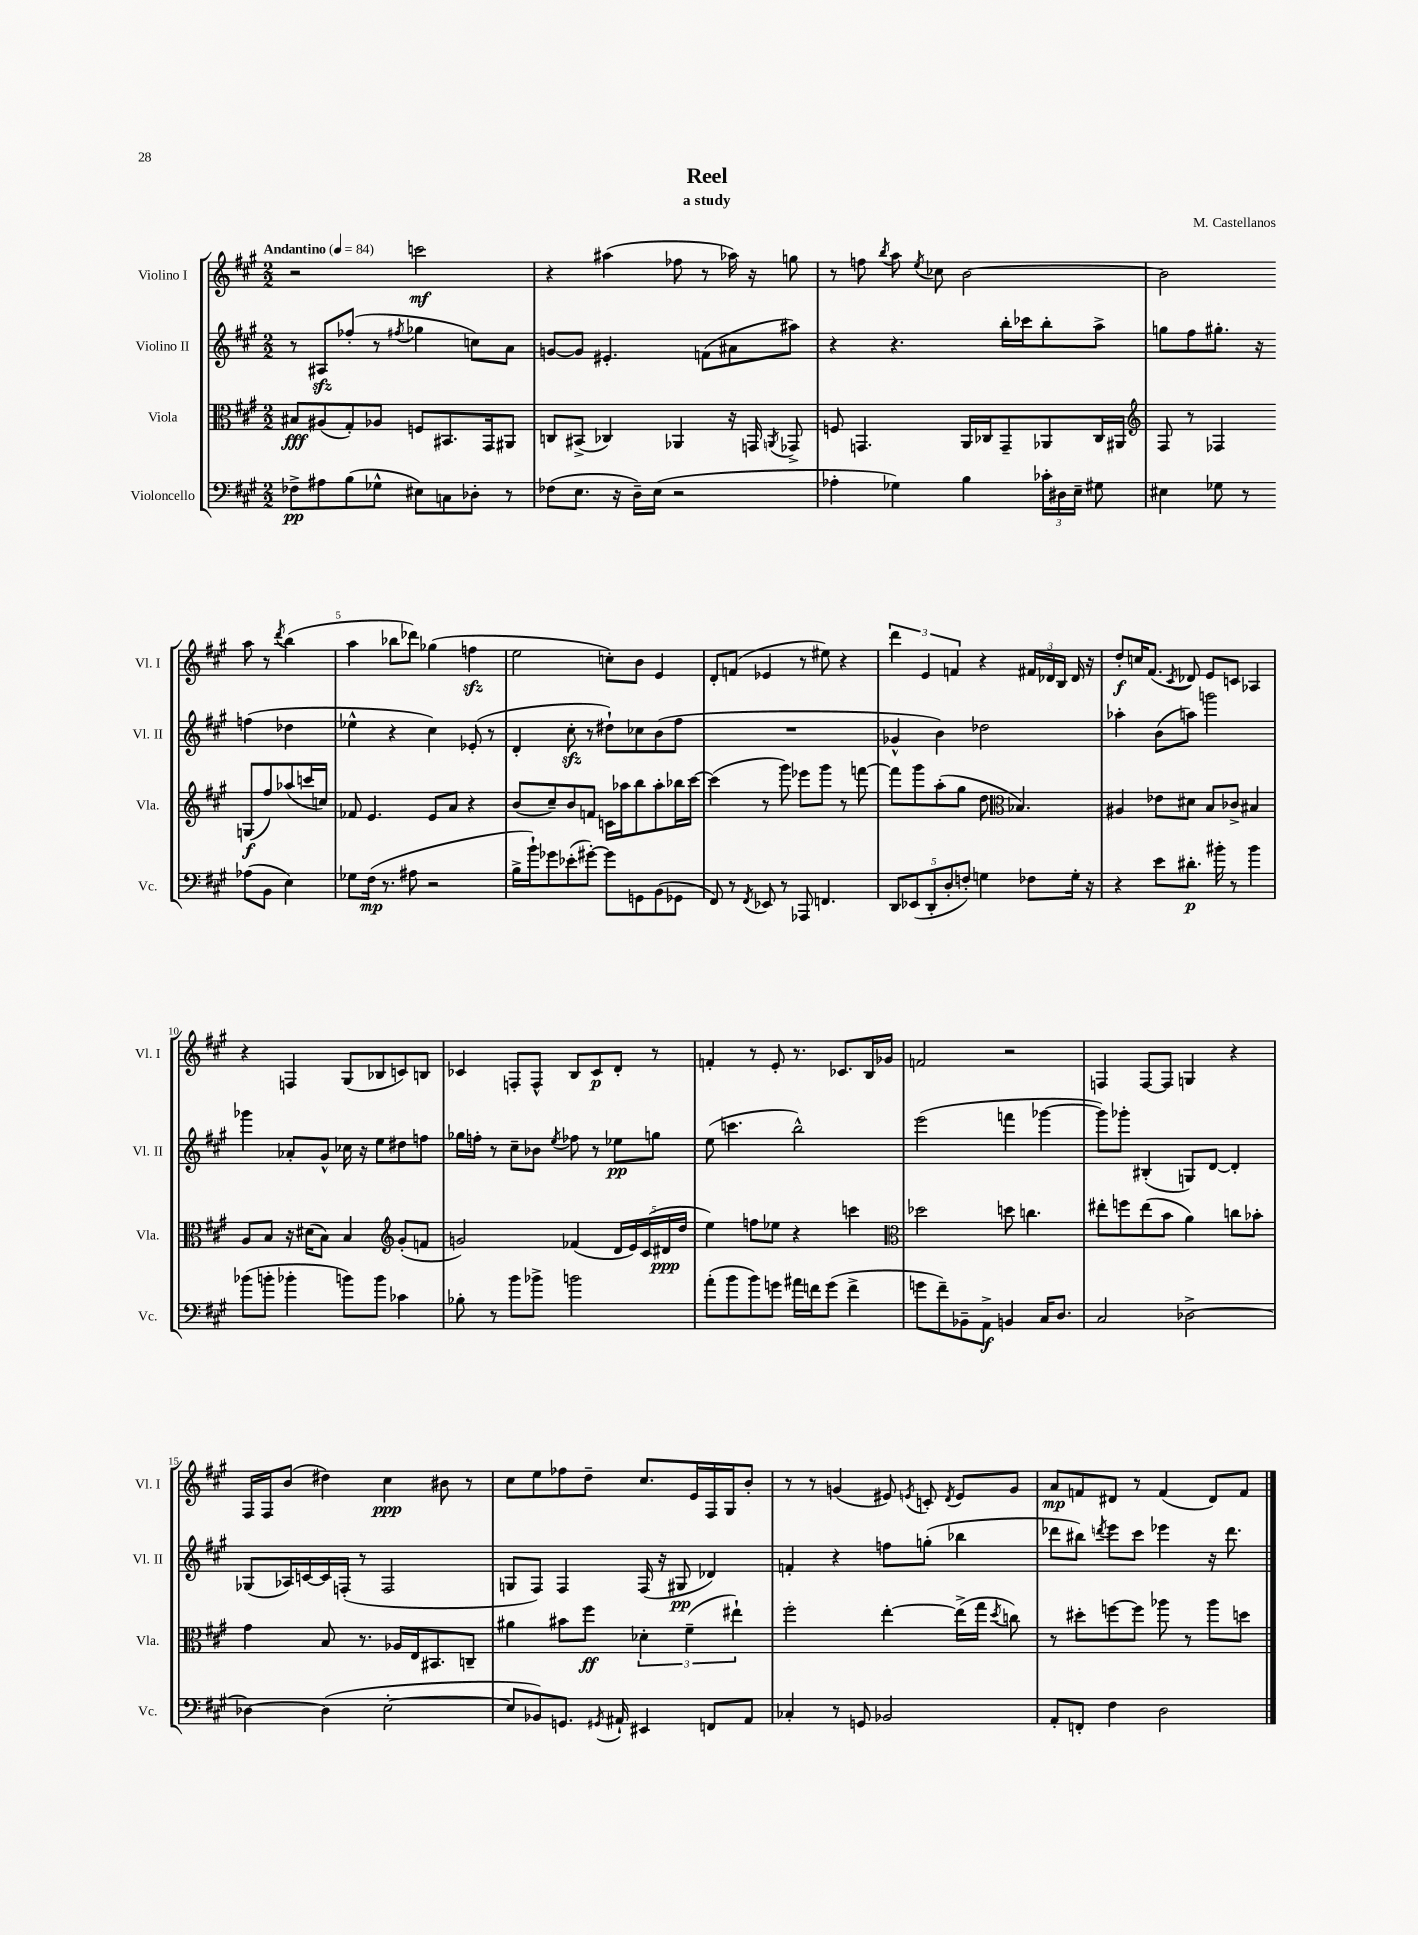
\header { title = "Reel" composer = "M. Castellanos" subtitle = "a study" }
<<
\new StaffGroup <<
\new Staff = "s0" \with { instrumentName = "Violino I" shortInstrumentName = "Vl. I" } {
    \clef treble \key a \major \numericTimeSignature \time 2/2 \tempo "Andantino" 4 = 84
    \autoBeamOff r2 c'''2\mf |
    r4 ais''4( fes''8 r8 aes''16) r16 g''8 |
    r8 f''8 \acciaccatura { b''8 } a''8 \acciaccatura { e''8 } ces''8 b'2~ |
    b'2 a''8 r8 \acciaccatura { d'''8 } b''4( |
    a''4 bes''8[ des'''8]) ges''4( f''4\sfz |
    e''2 c''8[-.) b'8] e'4 |
    d'8[-. f'8]( ees'4 r8 eis''8) r4 |
    \tuplet 3/2 { d'''4 e'4 f'4 } r4 \tuplet 3/2 { fis'16[ des'16 b16] } des'16 r16 |
    d''8[-.\f c''16 fis'8.]( \acciaccatura { cis'8 } des'8) e'8[ c'8] aes4 |
    r4 f4 gis8[( bes8 c'8) b8] |
    ces'4 f8[-. f8]-^ b8[ ces'8\p d'8]-. r8 |
    f'4-. r8 e'8-. r8. ces'8.[ b16 ges'16] |
    f'2 r2 |
    f4 f8[~ f8] g4 r4 |
    fis16[ fis16 b'8]( dis''4) cis''4\ppp bis'8 r8 |
    cis''8[ e''8 fes''8 d''8]-- cis''8.[ e'16 fis16 gis16 b'8]-. |
    r8 r8 g'4( eis'8) \acciaccatura { e'8 } c'8-. \acciaccatura { d'8 } e'8[ g'8] |
    a'8[\mp f'8 dis'8] r8 f'4( dis'8[) f'8] \bar "|." |
}
\new Staff = "s1" \with { instrumentName = "Violino II" shortInstrumentName = "Vl. II" } {
    \clef treble \key a \major \numericTimeSignature \time 2/2
    \autoBeamOff r8 ais8[\sfz fes''8]-.( r8 \acciaccatura { fis''8 } ges''4 c''8[) a'8] |
    g'8[~ g'8] eis'4.-. f'8[( ais'8 ais''8]) |
    r4 r4. b''16[-. ces'''16 b''8-. a''8]-> |
    g''8[ fis''8 gis''8.]-. r16 f''4( des''4 |
    ees''4-^ r4 cis''4) ees'8-.( r8 |
    d'4-. cis''8-.\sfz r8 dis''8[-!) ces''8 b'8( fis''8] |
    R1 |
    ges'4-^ b'4) des''2 |
    aes''4-. b'8[( a''8]) g'''2 |
    ges'''4 aes'8[-. gis'8]-^ ces''16 r16 e''8[ dis''8 f''8] |
    ges''16[ f''16]-. r8 cis''8[-- bes'8] \acciaccatura { e''8 } fes''8 r8 ees''8[\pp g''8] |
    e''8( c'''4. b''2-^) |
    e'''2( f'''4 ges'''4~ |
    ges'''8[) ges'''8]-. bis4-.( g8[) d'8]~ d'4-. |
    ges8[( aes16) c'16~ c'16 f16]-.( r8 f2 |
    g8[ fis8]) fis4 fis16( r16 gis8\pp des'4) |
    f'4-. r4 f''8[ g''8]-.( bes''4 |
    des'''8[ bis''8]) \acciaccatura { d'''8 } e'''8[ cis'''8] ees'''4 r16 d'''8. \bar "|." |
}
\new Staff = "s2" \with { instrumentName = "Viola" shortInstrumentName = "Vla." } {
    \clef alto \key a \major \numericTimeSignature \time 2/2
    \autoBeamOff bis8[\fff ais8( gis8-.) aes8] f8[ bis,8. gis,16 ais,8] |
    c8[ bis,8]->( ces4) aes,4 r16 g,16 \acciaccatura { a,8 } ges,8-> |
    f8 g,4. a,16[ ces16 g,8-- aes,8 ces16 ais,16] |
    \clef treble fis8 r8 fes4 g8[\f( fis''8) aes''8( c'''16 c''16]) |
    fes'8 e'4. e'8[ a'8] r4 |
    b'8[( cis''8--) b'8 f'8] c'16[ aes''16 b''8 aes''8-. bes''16 cis'''16]~ |
    cis'''4( r8 gis'''8) ees'''8[ gis'''8] r8 f'''8~ |
    f'''8[ gis'''8 a''8-.( gis''8] d''8 \clef alto bes4.) |
    ais4 ees'8[ dis'8] b8[ ces'8]-> bis4 |
    a8[ b8] r16 dis'16[( b8]) b4 \clef treble gis'8[-.( f'8] |
    g'2) fes'4( \tuplet 5/4 { d'16[ e'16) cis'16( dis'16\ppp d''16] } |
    e''4) f''8[ ees''8] r4 c'''4 |
    \clef alto des''2 d''8 c''4. |
    eis''8[-. f''8 eis''8( b'8] a'4) c''8[ bes'8]-. |
    gis'4 b8 r8. aes16[ e16 bis,8. c8]-- |
    ais'4 bis'8[ fis''8]\ff \tuplet 3/2 { des'4-. fis'4--( eis''4-!) } |
    fis''2-. e''4~-. e''16[->( gis''16] \acciaccatura { d''8 } c''8) |
    r8 dis''8[-. f''8~ f''8] aes''8 r8 aes''8[ d''8] \bar "|." |
}
\new Staff = "s3" \with { instrumentName = "Violoncello" shortInstrumentName = "Vc." } {
    \clef bass \key a \major \numericTimeSignature \time 2/2
    \autoBeamOff fes8[->\pp ais8 b8( ges8]-^ eis8[) c8 des8]-. r8 |
    fes8[( e8.] r16 d16[--) e16]( r2 |
    aes4-. ges4) b4 \tuplet 3/2 { ces'16[-. dis16 e16]-- } gis8 |
    eis4 ges8 r8 aes8[( b,8] eis4) |
    ges8[ fis16]\mp( r8. ais8 r2 |
    b16[-> b'16-!) ges'8 ees'8-.( gis'8]~-.) gis'8[ g,8 b,8( ges,8] |
    fis,8) r8 \acciaccatura { fis,8 } ees,8 r8 aes,,8 f,4. |
    \tuplet 5/4 { d,8[ ees,8( d,8-. d8-. f8]-.) } g4 fes8[ g16]-. r16 |
    r4 e'8[ dis'8.]-.\p bis'16-. r8 bis'4 |
    bes'8[( b'8]-. bes'4-. b'8[) b'8] ces'4 |
    bes8-. r8 b'8[ bes'8]-> b'2 |
    a'8[-.( b'8 b'8) g'8] ais'16[ f'16 g'8]( f'4-> |
    g'8[ fis'8--) bes,8-- a,8]->\f b,4 cis16[ d8.] |
    cis2 des2~-> |
    des4~ des4( e2~-. |
    e8[ bes,8) g,8.] \acciaccatura { gis,8 } ais,16-! eis,4 f,8[ ais,8] |
    ces4-. r8 g,8 bes,2 |
    a,8[-. f,8]-. fis4 d2 \bar "|." |
}
>>
>>
\layout { \context { \Score \override BarNumber.break-visibility = ##(#f #t #t) barNumberVisibility = #(every-nth-bar-number-visible 5) } }
